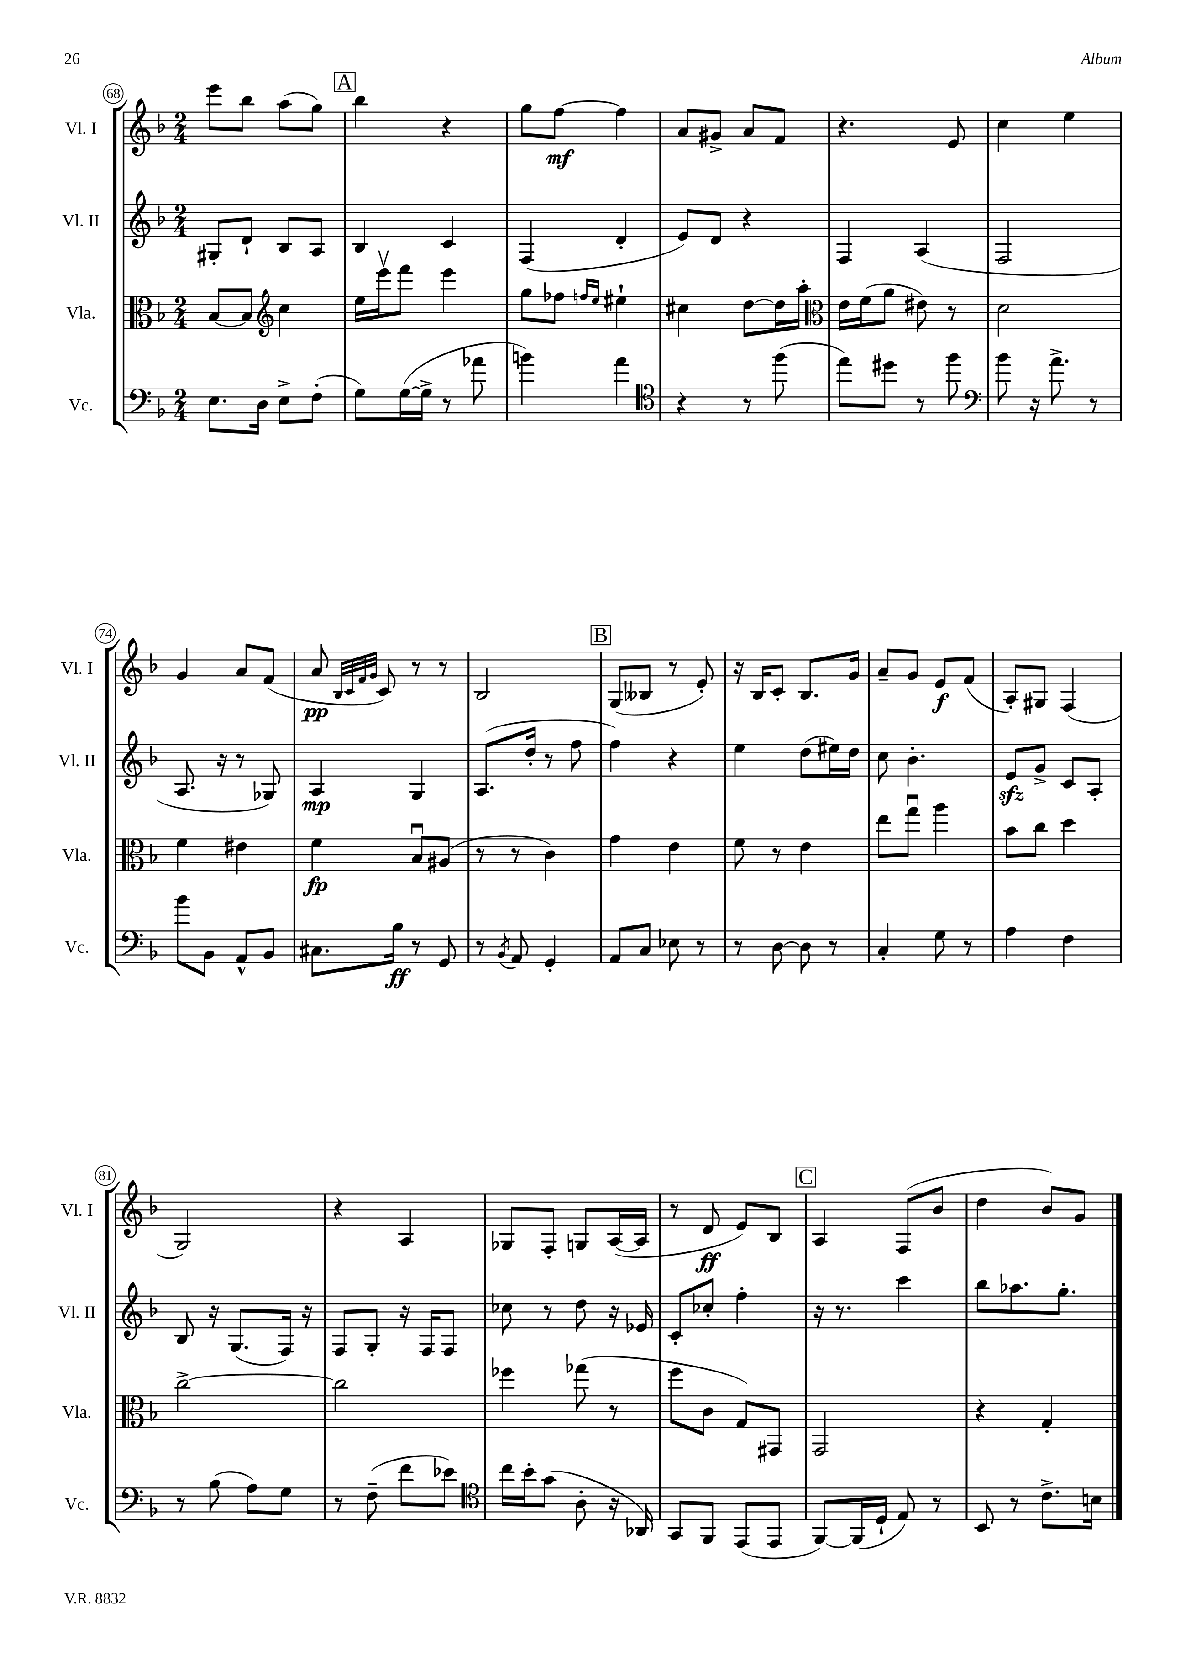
<<
\new StaffGroup <<
\new Staff = "s0" \with { instrumentName = "Vl. I" shortInstrumentName = "Vl. I" } {
    \clef treble \key f \major \numericTimeSignature \time 2/4
    e'''8 bes''8 a''8( g''8) |
    \mark \markup { \box "A" } bes''4 r4 |
    g''8 f''8~\mf f''4 |
    a'8 gis'8-> a'8 f'8 |
    r4. e'8 |
    c''4 e''4 |
    g'4 a'8 f'8( |
    a'8\pp \grace { bes32 c'32 f'32 g'32 } c'8) r8 r8 |
    bes2 |
    \mark \markup { \box "B" } g8( beses8 r8 e'8-.) |
    r16 bes16 c'8-. bes8. g'16 |
    a'8-- g'8 e'8\f f'8( |
    a8-.) gis8 f4( |
    g2) |
    r4 a4 |
    ges8 f8-. g8 a16~( a16 |
    r8 d'8\ff e'8) bes8 |
    \mark \markup { \box "C" } a4 f8( bes'8 |
    d''4 bes'8) g'8 \bar "|." |
}
\new Staff = "s1" \with { instrumentName = "Vl. II" shortInstrumentName = "Vl. II" } {
    \clef treble \key f \major \numericTimeSignature \time 2/4
    gis8-. d'8-! bes8 a8 |
    \mark \markup { \box "A" } bes4 c'4 |
    f4( d'4-. |
    e'8) d'8 r4 |
    f4 a4( |
    f2 |
    a8. r16 r8 ges8) |
    a4\mp g4 |
    a8.( d''16-. r8 f''8 |
    \mark \markup { \box "B" } f''4) r4 |
    e''4 d''8( eis''16) d''16 |
    c''8 bes'4.-. |
    e'8\sfz g'8-> c'8 a8-. |
    bes8 r16 g8.( f16) r16 |
    f8 g8-. r16 f16 f8 |
    ces''8 r8 d''8 r16 ees'16 |
    c'8-. ces''8-. f''4-. |
    \mark \markup { \box "C" } r16 r8. c'''4 |
    bes''8 aes''8. g''8.-. \bar "|." |
}
\new Staff = "s2" \with { instrumentName = "Vla." shortInstrumentName = "Vla." } {
    \clef alto \key f \major \numericTimeSignature \time 2/4
    bes8~ bes8 \clef treble c''4 |
    \mark \markup { \box "A" } e''16 e'''16\upbow f'''8 e'''4 |
    g''8 fes''8 \grace { f''16 e''16 } eis''4-! |
    cis''4 d''8~ d''16 a''16-. |
    \clef alto e'16 f'16( a'8 eis'8) r8 |
    d'2 |
    f'4 eis'4 |
    f'4\fp bes8\downbow ais8( |
    r8 r8 c'4) |
    \mark \markup { \box "B" } g'4 e'4 |
    f'8 r8 e'4 |
    e''8 g''8\downbow a''4 |
    bes'8 c''8 d''4 |
    c''2~-> |
    c''2 |
    fes''4 ges''8( r8 |
    f''8 c'8 g8) gis,8 |
    \mark \markup { \box "C" } g,2 |
    r4 g4-. \bar "|." |
}
\new Staff = "s3" \with { instrumentName = "Vc." shortInstrumentName = "Vc." } {
    \clef bass \key f \major \numericTimeSignature \time 2/4
    e8. d16 e8-> f8-.( |
    \mark \markup { \box "A" } g8) g16~( g16-> r8 aes'8 |
    b'4) a'4 |
    \clef tenor r4 r8 f''8( |
    e''8) dis''8 r8 f''8 |
    \clef bass bes'8 r16 a'8.-> r8 |
    bes'8 bes,8 a,8-^ bes,8 |
    cis8. bes16\ff r8 g,8 |
    r8 \acciaccatura { bes,8 } a,8 g,4-. |
    \mark \markup { \box "B" } a,8 c8 ees8 r8 |
    r8 d8~ d8 r8 |
    c4-. g8 r8 |
    a4 f4 |
    r8 bes8( a8) g8 |
    r8 f8--( f'8 ees'8) |
    \clef tenor c''16 bes'16-. g'8( a8-. r16 aes,16) |
    g,8 f,8 e,8( e,8 |
    \mark \markup { \box "C" } f,8~) f,16( d16-! e8) r8 |
    bes,8 r8 c'8.-> b16 \bar "|." |
}
>>
>>
\layout { \context { \Score currentBarNumber = #68 \override BarNumber.stencil = #(make-stencil-circler 0.1 0.3 ly:text-interface::print) } }
